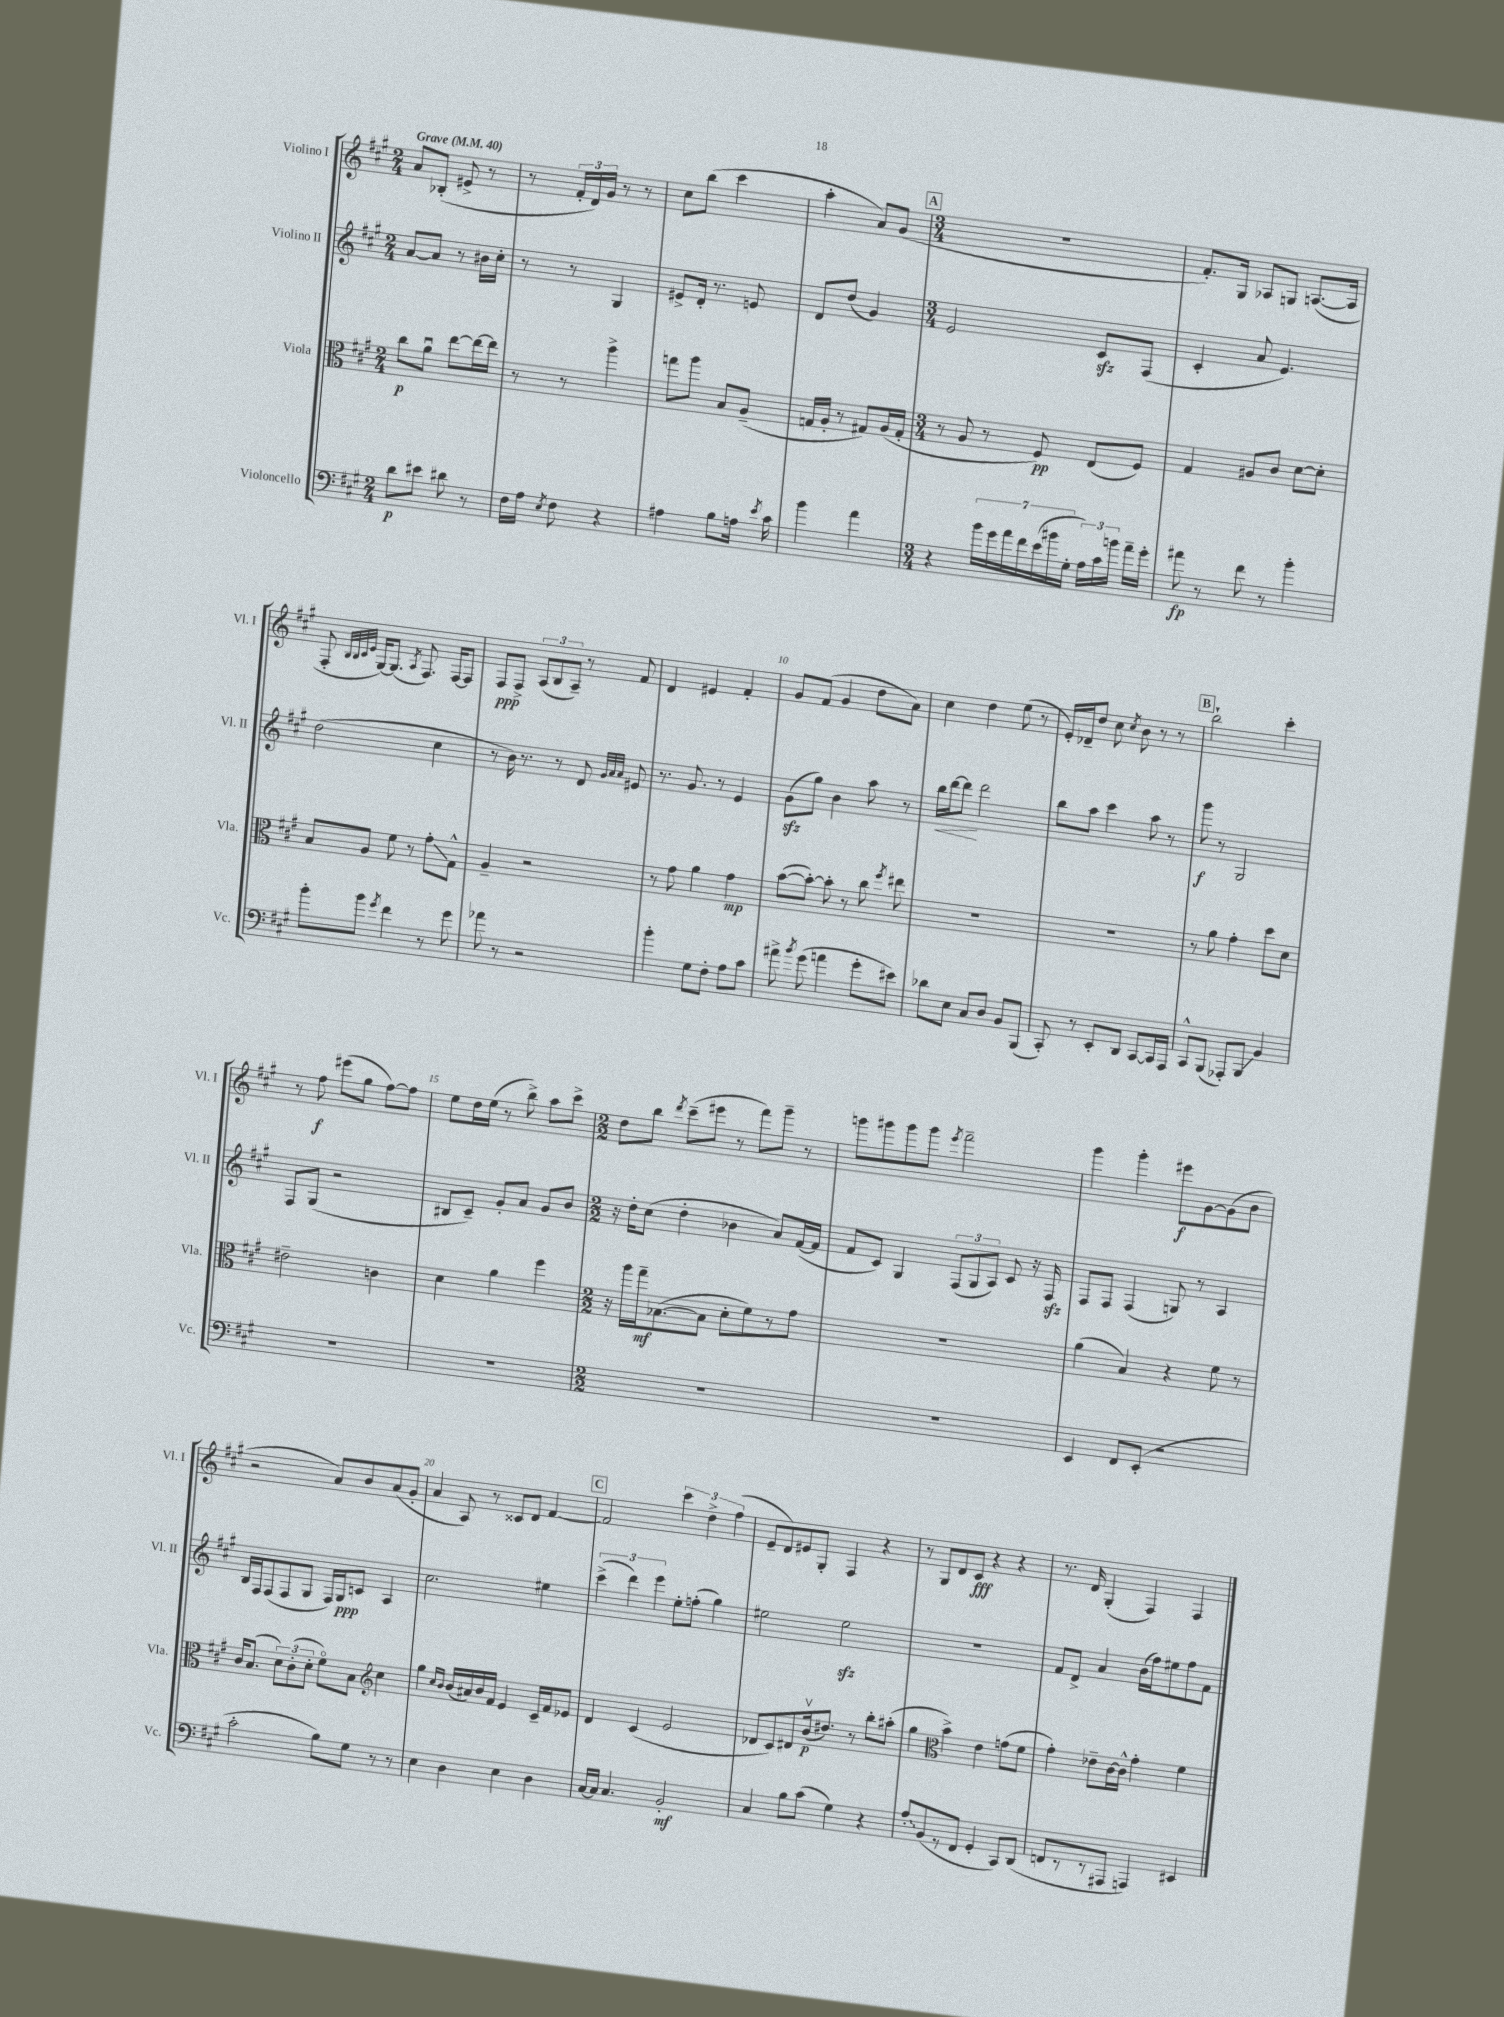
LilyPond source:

<<
\new StaffGroup <<
\new Staff = "s0" \with { instrumentName = "Violino I" shortInstrumentName = "Vl. I" } {
    \clef treble \key a \major \numericTimeSignature \time 2/4 \tempo "Grave" 4 = 40
    \autoBeamOff a'8[ bes8]-.( eis'8-> r8 |
    r8 \tuplet 3/2 { fis'16[-. d'16) gis'16] } r8 r8 |
    cis''8[ b''8]( cis'''4 |
    a''4-. a'8[) gis'8]( |
    \mark \markup { \box "A" } \numericTimeSignature \time 3/4 R2. |
    fis'8.[-.) gis16] aes8[ g8] a8.[~( a16] |
    fis8-. \grace { b32[ b32 cis'32 e'32] } gis16[~) gis8.]( \acciaccatura { a8 } fis8.) fis16[~ fis8] |
    fis8[\ppp fis8]-> \tuplet 3/2 { a8[( b8 a8]--) } r8 fis'8 |
    d'4 eis'4 fis'4-. |
    gis'8[ fis'8]( gis'4 d''8[ a'8]) |
    cis''4 d''4 e''8( r8 |
    e'16[-.) des'16-- d''8] cis''8 \acciaccatura { cis''8 } b'8 r8 r8 |
    \mark \markup { \box "B" } b''2-! cis'''4-. |
    r8 fis''8\f eis'''8[( gis''8] fis''8[~) fis''8] |
    e''8[ d''16 e''16]( r8 b''8->) a''8[ cis'''8]-> |
    \numericTimeSignature \time 2/2 d''8[ b''8] \acciaccatura { d'''8 } cis'''8[--( eis'''8] r8 fis'''8[) gis'''8]-- r8 |
    g'''8[ gis'''8 gis'''8 gis'''8] \acciaccatura { e'''8 } fis'''2-- |
    gis'''4 gis'''4-. eis'''8[\f gis'8~ gis'8( b'8] |
    r2 a'8[) b'8 a'8( gis'8]-. |
    a'4 a8) r8 cisis'8[ d'8] fis'4~ |
    \mark \markup { \box "C" } fis'2 \tuplet 3/2 { cis'''4 d''4-> fis''4( } |
    e'8[-- d'8) eis'8 gis8]-. fis4 r4 |
    r8 gis8[ d'8 cis'8]\fff r4 r4 |
    r8. d'16 gis4-.( fis4) fis4 \bar "|." |
}
\new Staff = "s1" \with { instrumentName = "Violino II" shortInstrumentName = "Vl. II" } {
    \clef treble \key a \major \numericTimeSignature \time 2/4
    \autoBeamOff a'8[~ a'8] r8 bis'16[ cis''16]-. |
    r8 r8 gis4 |
    eis'8[-> d'16]-. r8. e'8 |
    d'8[ d''8]( gis'4) |
    \mark \markup { \box "A" } \numericTimeSignature \time 3/4 e'2 cis'8[\sfz fis8]( |
    cis'4-. a'8 e'4.) |
    d''2( cis''4 |
    r8 b'16) r8. r8 d'8 \grace { gis'32[ a'32 a'32] } eis'8 |
    r8. gis'8. r8 e'4 |
    gis'8[\sfz( gis''8]) b'4 a''8 r8 |
    b''16[\< d'''16~ d'''8]\! d'''2 |
    b''8[ a''8] cis'''4 a''8 r8 |
    \mark \markup { \box "B" } gis'''8\f r8 gis2 |
    fis8[ gis8]( r2 |
    bis8[ cis'8]--) gis'8[-. a'8] gis'8[ b'8] |
    \numericTimeSignature \time 2/2 r16 d''16[-. cis''8]( d''4-. bes'4 a'8[) fis'16~( fis'16] |
    fis'8[ cis'8]) gis4 \tuplet 3/2 { fis8[( gis8 a8]) } cis'8 r16 fis16\sfz |
    fis8[ fis8] fis4( g8) r8 a4 |
    b16[ fis16 fis8( fis8 gis8] fis16[) gis16\ppp c'8] a4 |
    cis''2. eis''4 |
    \mark \markup { \box "C" } \tuplet 3/2 { cis'''4->( d'''4) e'''4 } e''8[-. f''8]-.( gis''4) |
    eis''2 eis''2\sfz |
    R1 |
    fis'8[ d'8]-> a'4 b'16[( fis''16) eis''8 fis''8 fis'8] \bar "|." |
}
\new Staff = "s2" \with { instrumentName = "Viola" shortInstrumentName = "Vla." } {
    \clef alto \key a \major \numericTimeSignature \time 2/4
    \autoBeamOff cis''8[\p a'8]\downbow e''8[~ e''16~ e''16] |
    r8 r8 a''4-> |
    g''8[ a''8] b8[ a8]--( |
    g16[ a16]-. r8 gis8[) a16( gis16]-. |
    \mark \markup { \box "A" } \numericTimeSignature \time 3/4 r8 a8 r8 fis8\pp) e8[( fis8]) |
    gis4 ais8[ cis'8] d'8[~ d'8]-. |
    b8[ a8] fis'8 r8 gis'8[-.\glissando gis8]-^ |
    a4-- r2 |
    r8 gis'8 a'4 gis'4\mp |
    b'8[~( b'8]~-.) b'8-. r8 cis''8 \acciaccatura { fis''8 } eis''8 |
    R2. |
    R2. |
    \mark \markup { \box "B" } r8 a'8 gis'4-. d''8[ d'8] |
    eis'2-- c'4 |
    d'4 a'4 fis''4 |
    \numericTimeSignature \time 2/2 r16 a''16[ gis''16--\mf bes8.~( bes8] d'8[-. fis'8) r8 gis'8] |
    R1 |
    a'4( b4) r4 fis'8 r8 |
    cis'16[ b8.]( \tuplet 3/2 { d'8[) cis'8-.( d'8]-. } fis'8[\flageolet) b8] \clef treble cis''4 |
    gis''4 \grace { cis''16[ b'16] } b'16[( ais'16) b'16 fis'16] e'4 cis'16[-- fis'16 ees'8] |
    \mark \markup { \box "C" } d'4 cis'4( e'2 |
    des'8[ cis'8) dis'8 b'16\upbow\p( dis''8.]) r8 b''8[-. ais''8]-.( |
    gis''4 \clef alto b'4->) e'4 g'8[( fis'8] |
    gis'4-.) ees'8[-- cis'16~ cis'16]-^ gis'4-. fis'4 \bar "|." |
}
\new Staff = "s3" \with { instrumentName = "Violoncello" shortInstrumentName = "Vc." } {
    \clef bass \key a \major \numericTimeSignature \time 2/4
    \autoBeamOff d'8[\p eis'8] dis'8 r8 |
    fis16[ a16] \acciaccatura { e8 } fis8 r4 |
    ais4 b8[ a16] \acciaccatura { e'8 } cis'16 |
    b'4 a'4 |
    \mark \markup { \box "A" } \numericTimeSignature \time 3/4 r4 \tuplet 7/4 { b'16[ gis'16 a'16 fis'16 e'16( bis'16 gis16]-. } \tuplet 3/2 { a16[) cis'16 b'16] } a'16[-- gis'16]-. |
    ais'8\fp r8 fis'8 r8 b'4-. |
    b'8[-. b'8] \acciaccatura { gis'8 } fis'4 r8 gis'8 |
    aes'8 r8 r2 |
    b'4-. gis8[ fis8]-. a8[ cis'8] |
    ais'8-> \acciaccatura { b'8 } gis'8( a'4 gis'8[-. eis'8]) |
    des'8[ e8] cis8[ d8] b,8[ b,,8]( |
    cis,8-.) r8 e,8[-. d,8] cis,8[~ cis,16 a,,16] |
    \mark \markup { \box "B" } cis,8[-^ b,,8]( aes,,8[-.) b,,8]\glissando b,4 |
    R2. |
    R2. |
    \numericTimeSignature \time 2/2 R1 |
    R1 |
    e,4 fis,8[ e,8]-.( r2 |
    cis'2-. b8[) gis8] r8 r8 |
    e4 d4 e4 d4 |
    \mark \markup { \box "C" } cis16[~ cis16] cis4. b,2-.\mf |
    cis4 b8[ cis'8]( gis4) r4 |
    \once \override Glissando.style = #'zigzag a8[-.\glissando b,8( r8 fis,8] gis,4-. cis,8[) d,8]( |
    f,8[ r8 r8 ais,,8] a,,4) eis,4 \bar "|." |
}
>>
>>
\layout { \context { \Score \override BarNumber.break-visibility = ##(#f #t #t) barNumberVisibility = #(every-nth-bar-number-visible 5) } }
